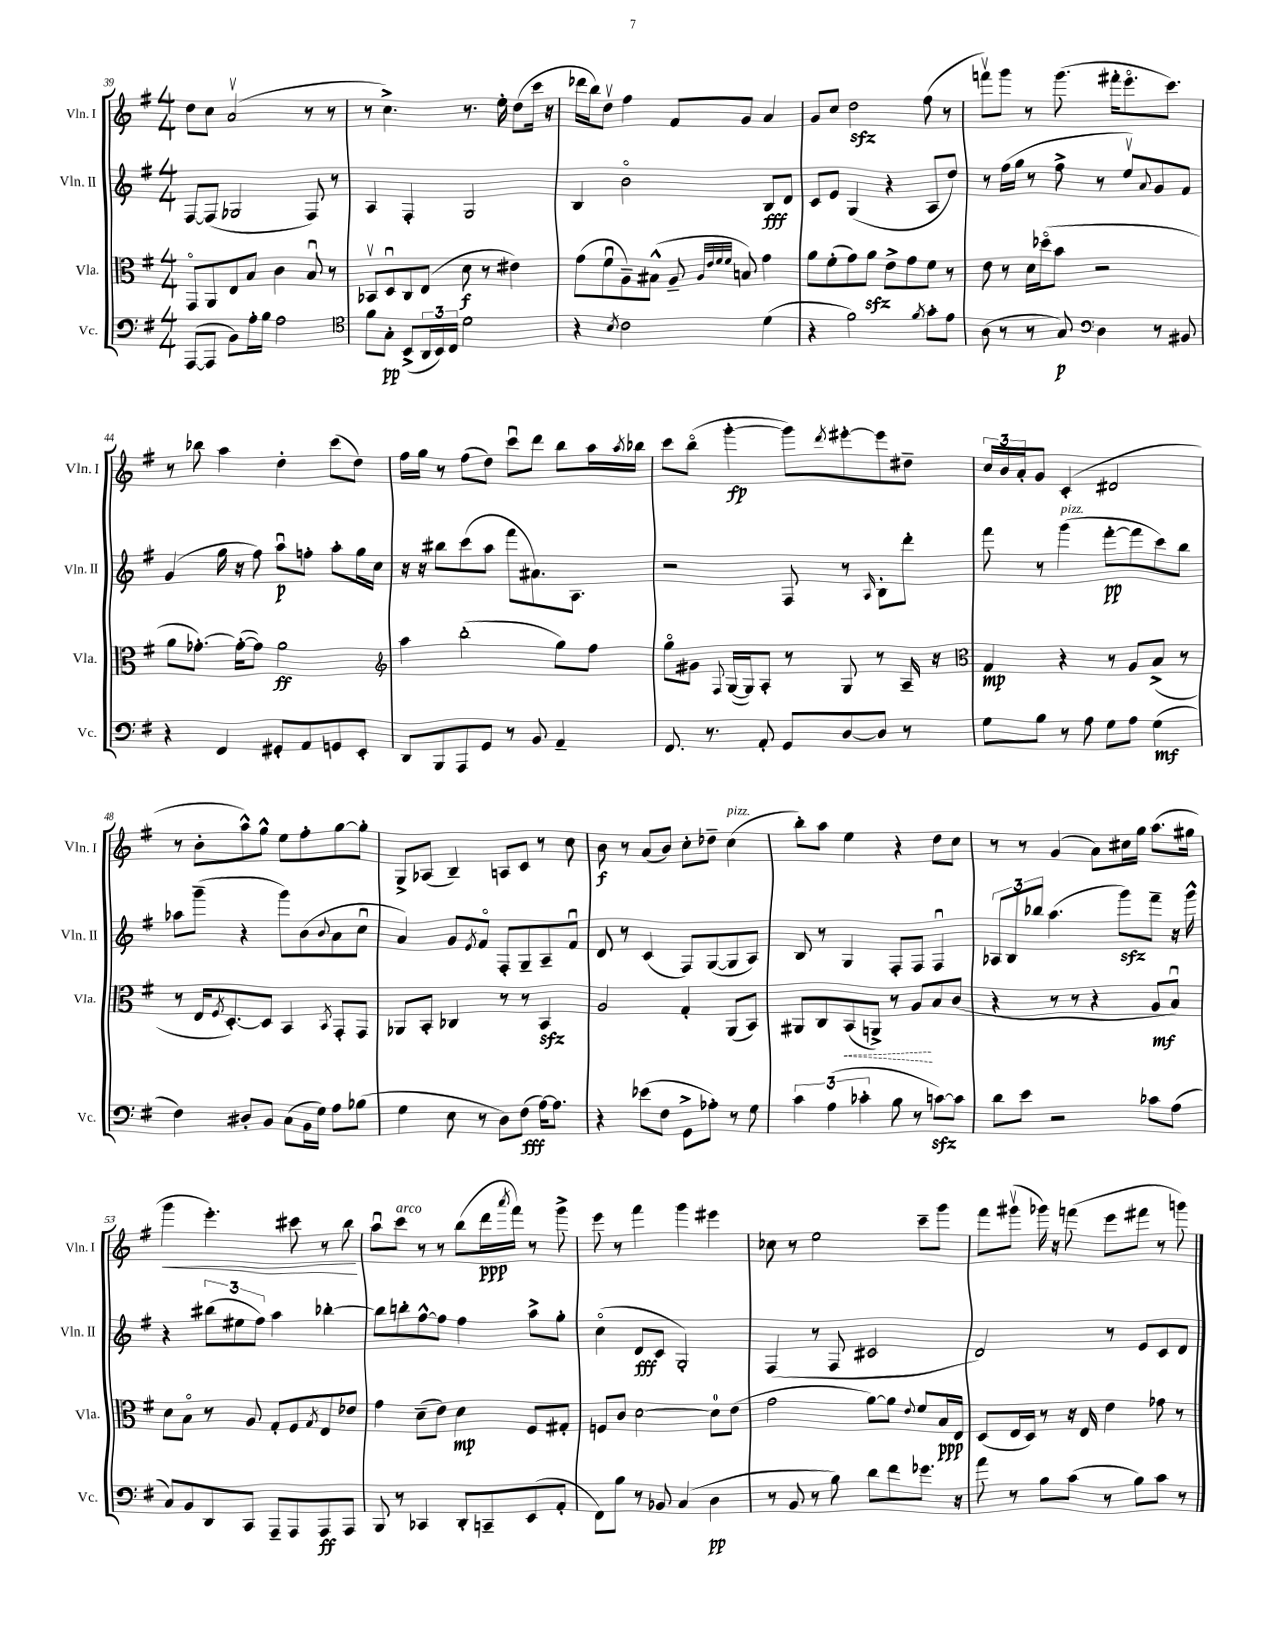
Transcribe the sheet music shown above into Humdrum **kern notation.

**kern	**kern	**kern	**kern
*staff4	*staff3	*staff2	*staff1
*clefF4	*clefC3	*clefG2	*clefG2
*k[f#]	*k[f#]	*k[f#]	*k[f#]
*M4/4	*M4/4	*M4/4	*M4/4
([8AAA	8GGo	[8F#	8dd
8AAA]	8AA	(8F#]	8cc
8BB)	8E	2G-	(2av
16A'	8B	.	.
16B	.	.	.
2A	4c	.	.
.	8Bu	8F#)	8r
.	8r	8r	8r
=	=	=	=
*clefC4	*	*	*
8f#	8BB-v	4A	8r
8G'	8Du	.	4.cc^)
(8BB^	8C	4F#'	.
24AA	(8E	.	.
24BB)	.	.	.
24C	.	.	.
2d	8d	2G	8.r
.	8r	.	.
.	.	.	16ee'
.	4e#)	.	(8dd
.	.	.	16ccc
.	.	.	16r
=	=	=	=
4r	(8g	4B	16ddd-
.	.	.	16bb)
.	8f#u	.	8ddv
8qB	.	.	.
2c	8A~)	2bo	4ff#
.	(8B#^^	.	.
.	8A~	.	8f#
.	32qqA	.	.
.	32qqe	.	.
.	32qqf#	.	.
.	32qqf#	.	.
.	8B)	.	8g
(4d	4g	8B	4a
.	.	8d	.
=	=	=	=
4r	8a	8c	8g
.	(8f#'	8e	8cc
2f#)	8g)	(4G	2dd
.	8a	.	.
.	8e^	4r	.
.	8g	.	.
8qf#	.	.	.
8g'	8f#	8A	(8ff#
8e	8r	8dd)	8r
=	=	=	=
(8A	8e	8r	8fffv)
8r	8r	(16ff#	8ggg
.	.	16gg	.
8r	16d	8r	8r
.	(16dd-o	.	.
8G)	8b	8ff#^	(8.ggg
*clefF4	*	*	*
4D	2r	8r	.
.	.	.	16fff#'
.	.	8eev)	8.eeeo
.	.	8qqa	.
8r	.	8g	.
.	.	.	8.ccc)
8BB#	.	8f#	.
=	=	=	=
4r	8a	(4g	8r
.	[8.g-')	.	8bb-
4FF#	.	16gg	4aa
.	(16g-'_	16r	.
.	8g-])	8ff#)	.
8GG#'	2a	8aau	4dd'
8AA	.	8ff'	.
8GG	.	8aa'	(8ccc
8EE'	.	16gg	8dd)
.	.	16cc	.
=	=	=	=
*	*clefG2	*	*
8DD	4aa	16r	16ff#
.	.	16r	16gg
8BBB	.	8bb#	8r
8AAA	(2bb'	(8ccc	(8ff#
8GG	.	8aa	8dd)
8r	.	8fff#	8cccu
8BB	.	8.a#)	8ddd
4AA~	8gg)	.	8bb
.	.	8.A	.
.	8ff#	.	16aa
.	.	.	8qaa
.	.	.	16bb-
=	=	=	=
8.FF#	8ggo	2r	8ccc
.	8g#	.	(8bbo
8.r	.	.	.
.	8qqF#	.	.
.	([16G	.	[4ggg'
.	16G])	.	.
8AA'	8A'	.	.
8GG	8r	8F#	8ggg])
.	.	.	8qddd
[8D	8G	8r	[8eee#'
.	.	16qqA	.
8D]	8r	8B'	8eee#]
8r	16A~	8ddd'	8dd#~
.	16r	.	.
=	=	=	=
*	*clefC3	*	*
8G	4G	8fff#	24cc
.	.	.	24b
.	.	.	24a'
8B	.	8r	8g
8r	4r	(4ggg	(4c'
8A	.	.	.
8G	8r	[8fff#'	2d#
8A	8A	8fff#]	.
(4G	(8B^	8ccc)	.
.	8r	8bb	.
=	=	=	=
4F#)	8r	8aa-	8r
.	16E	(8ggg~	8b'
.	8qF#	.	.
.	[8.D')	.	.
8D#'	.	4r	8aa^^)
8BB	8D]	.	8gg^^
(8C	4BB	8ggg)	8ee
16BB	.	(8b	8ff#'
16G)	.	.	.
.	8qBB	8qqb	.
8A	8GG'	8a	[8gg
(8B-	8GG	8ccu	8gg']
=	=	=	=
4G	8AA-	4a)	8G^
.	8BB'	.	(8A-
8E	4C-	8g	4B~)
.	.	8qe	.
8r	.	8f#o	.
8D)	8r	8F#'	8A
(8F#	8r	8G~	8c
[16A)	4BB	8A~	8r
8.A]	.	.	.
.	.	8f#u	8cc
=	=	=	=
4r	2A	8d	8b
.	.	8r	8r
(8e-	.	(4c	(8a
8F#	.	.	8b)
8GG^	4G'	8F#)	8cc'
8A-')	.	([8G	8dd-~
8r	(8AA	8G]	(4cc
8G	8BB)	8A)	.
=	=	=	=
6c	8AA#	8B	8bb')
.	8C	8r	8aa
(6A	.	.	.
.	(8BB	4G	4ee
6c-'	.	.	.
.	8AA^)	.	.
8B	8r	8F#'	4r
8r	8A	8F#	.
[8c)	8B	4F#u	8dd
8c]	(8c	.	8cc
=	=	=	=
8d	4r	12A-	8r
.	.	12B	.
8e	.	.	8r
.	.	12bb-	.
2r	8r	(4.aa	(4g
.	8r	.	.
.	4r	.	8a)
.	.	8ggg)	16cc#
.	.	.	16gg
8c-	8A	8fff#~	(8.aa
(8A	8Bu)	16r	.
.	.	16ggg^^	16gg#
=	=	=	=
8C)	8d	4r	4ggg
8BB	8Bo	.	.
8DD	8r	(12bb#	4.eee')
.	.	12ee#	.
8CC	8A	.	.
.	.	12ff#)	.
8AAA~	8G'	4aa	.
8AAA	8F#	.	8ccc#
.	8qG	.	.
8AAA	8E	[4bb-'	8r
8AAA	8e-	.	8bb
=	=	=	=
8BBB	4g	8bb-]	8aau
8r	.	8bb'	8ccc
4CC-	(8d~	[8ff#^^	8r
.	8e)	8ff#]	8r
8DD'	4d	4ff#	(8bb
8CC~	.	.	16ddd
.	.	.	8qaaa
.	.	.	16fff#)
(8EE	8F#	8aa^	8r
8AA'	8G#'	8gg'	8ggg^
=	=	=	=
8FF#)	8F	(4cco	8eee
8B	8c	.	8r
8r	[2d	8d	4fff#
8BB-	.	8c	.
(4C	.	2G')	4ggg
4D	8d]	.	4eee#
.	(8e	.	.
=	=	=	=
8r	2g	(4F#	8cc-
8BB	.	.	8r
8r	.	8r	2ee
8B)	.	8F#	.
8d	[8a)	2c#	.
8f#	8a]	.	.
.	8qqe	.	.
8.g-	8f#	.	8ccc~
.	16B	.	8ggg
16r	16E	.	.
=	=	=	=
8a	(8D	2d)	8fff#
8r	16E	.	(8ggg#v
.	16D)	.	.
8B	8r	.	16ggg-)
.	.	.	16r
(8c	16r	.	(8fff
.	16E	.	.
8r	4e	8r	8eee
8B)	.	8e	8fff#
8c	8g-	8c	8r
8r	8r	8d	8ggg)
==	==	==	==
*-	*-	*-	*-
